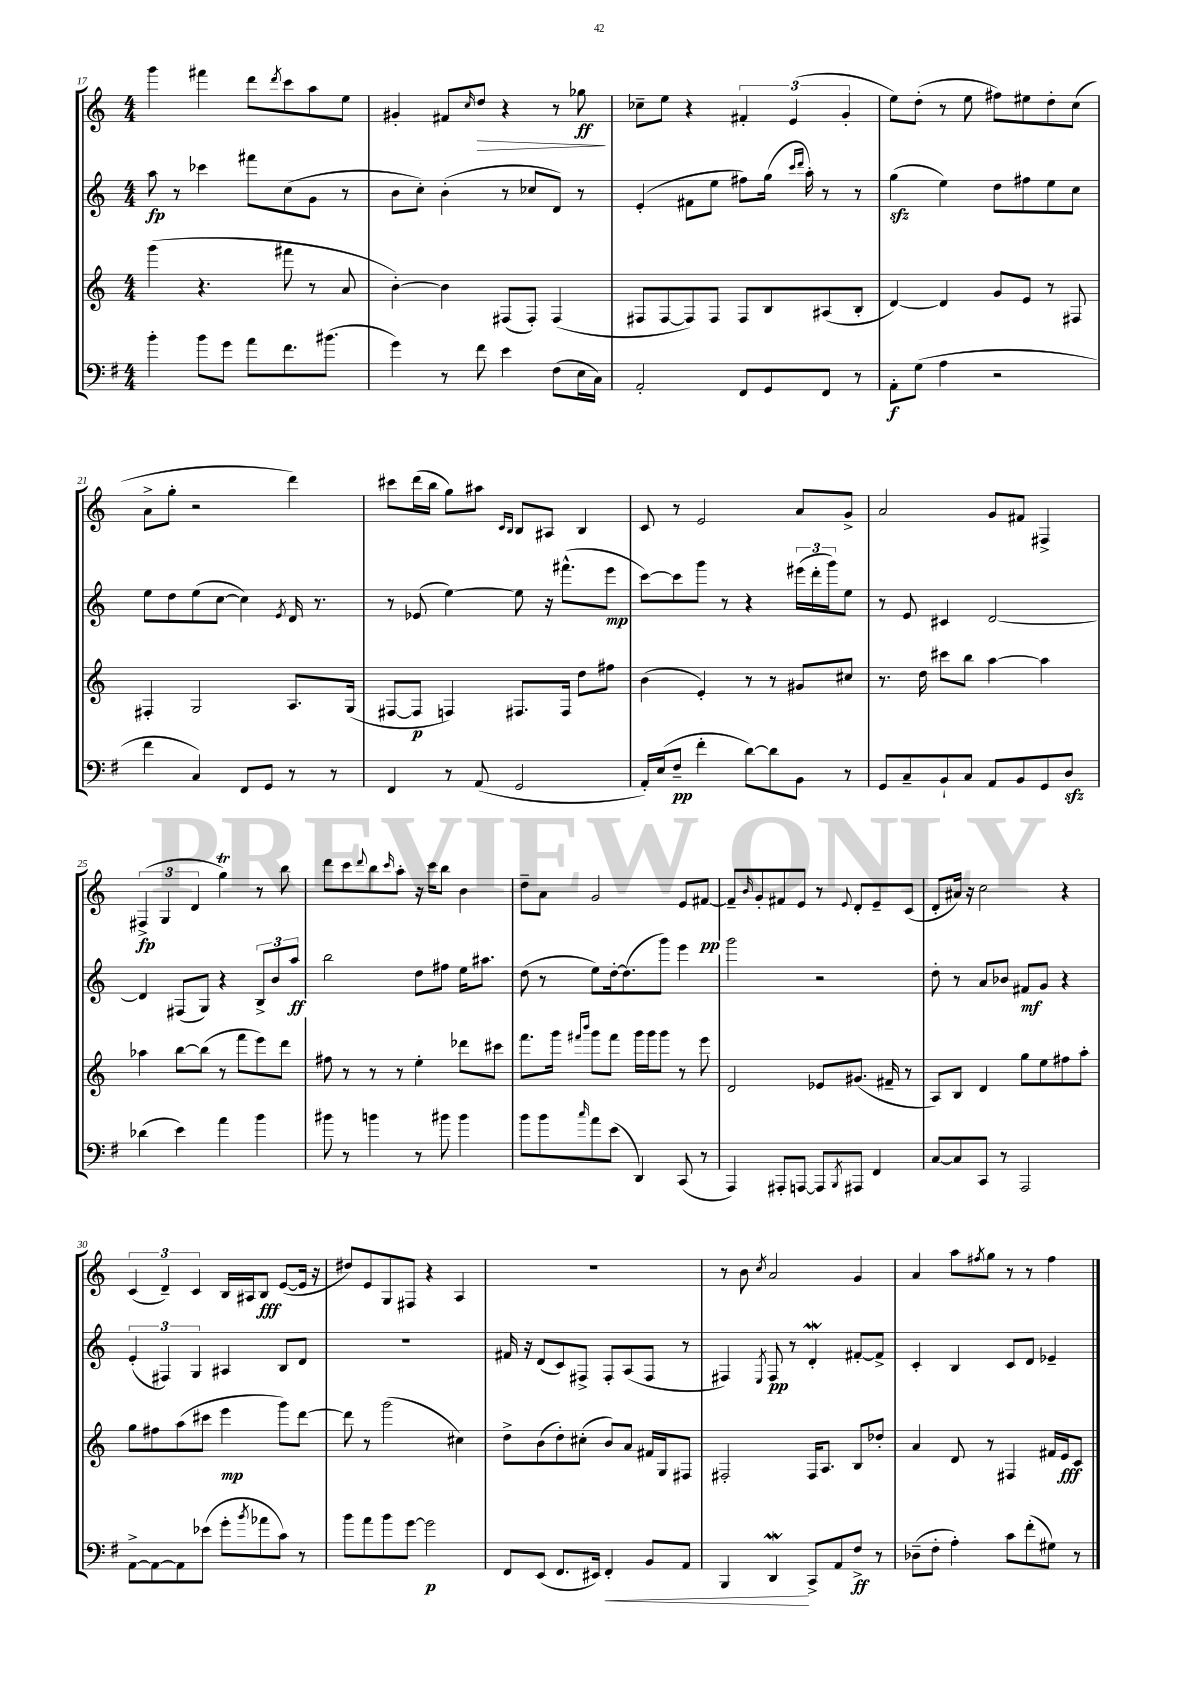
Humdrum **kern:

**kern	**kern	**kern	**kern
*staff4	*staff3	*staff2	*staff1
*clefF4	*clefG2	*clefG2	*clefG2
*k[f#]	*k[]	*k[]	*k[]
*M4/4	*M4/4	*M4/4	*M4/4
4b'\	(4ggg\	8aa\	4ggg\
.	.	8r	.
8b\L	4.r	4ccc-\	4fff#\
8g\J	.	.	.
8a\L	.	8fff#\L	8ddd\L
.	.	.	8qddd/
8.f#\	8fff#\	(8cc\	8ccc\
.	8r	8g\J	8aa\
(8.b#\J	.	.	.
.	8a/	8r	8ee\J
=	=	=	=
4g\)	[4b'\)	8b\L	4g#'/
.	.	8cc'\J)	.
8r	4b\]	(4b'\	8f#/L
.	.	.	16qqcc/
8f#\	.	.	8dd/J
4e\	(8F#/L	8r	4r
.	8F#'/J)	8cc-/L	.
(8F#\L	(4F#/	8d/J)	8r
16E\L	.	8r	8gg-\
16C\JJ)	.	.	.
=	=	=	=
2AA'/	8F#/L	(4e'/	8cc-~\L
.	[8F#/	.	8ee\J
.	8F#/])	8f#\L	4r
.	8F#/J	8ee\J	.
8FF#/L	8F#/L	8ff#\L)	6f#'/
8GG/	8B/	(16gg\Jk	.
.	.	.	(6e/
.	.	16qqccc/LL	.
.	.	16qqddd/JJ	.
.	.	16aa'\)	.
8FF#/J	(8A#/	8r	.
.	.	.	6g'/
8r	8B'/J	8r	.
=	=	=	=
8AA'\L	[4d/)	(4gg\	8ee\L)
(8G\J	.	.	(8dd'\J
4A\	4d/]	4ee\)	8r
.	.	.	8ee\
2r	8g/L	8dd\L	8ff#\L)
.	8e/J	8ff#\	8ee#\
.	8r	8ee\	8dd'\
.	8F#/	8cc\J	(8cc\J
=	=	=	=
4f#\	4F#'/	8ee\L	8a^\L
.	.	8dd\	8gg'\J
4C/)	2G/	(8ee\	2r
.	.	[8cc\J	.
8FF#/L	.	4cc\])	.
8GG/J	.	.	.
.	.	8qe/	.
8r	8.A/L	16d/	4ddd\)
.	.	8.r	.
8r	.	.	.
.	(16G/Jk	.	.
=	=	=	=
4FF#/	[8F#/L	8r	8ccc#\L
.	8F#/]J	(8e-/	(16ddd\L
.	.	.	16bb\JJ
8r	4F/)	[4ee\)	8gg\L)
(8AA/	.	.	8aa#\J
.	.	.	16qqc/LL
.	.	.	16qqB/JJ
2GG/	8.F#/L	8ee\]	8B/L
.	.	16r	8A#/J
.	16F#/Jk	(8.fff#^^\L	.
.	8dd\L	.	4B/
.	8ff#\J	8eee\J	.
=	=	=	=
16AA'/LL)	(4b\	[8ccc\L)	8c/
(16E/J	.	.	.
8F#~/J	.	8ccc\]	8r
4f#'\	4e'/)	8ggg\J	2e/
.	.	8r	.
[8d\L)	8r	4r	.
8d\]	8r	.	.
8BB\J	8g#/L	(24eee#\LL	8a/L
.	.	24ddd'\	.
.	.	24ggg\J)	.
8r	8cc#/J	8ee\J	8g^/J
=	=	=	=
8GG/L	8.r	8r	2a/
8C~/	.	8e/	.
.	16dd\	.	.
8BB`/	8ccc#\L	4c#/	.
8C/J	8bb\J	.	.
8AA/L	[4aa\	[2d/	8g/L
8BB/	.	.	8f#/J
8GG/	4aa\]	.	4F#^/
8D/J	.	.	.
=	=	=	=
(4d-\	4aa-\	4d/]	(6F#^/
.	.	.	6G/
4e\)	[8bb\L	(8F#/L	.
.	.	.	6d/
.	(8bb\]J	8G/J)	.
4a\	8r	4r	4gg\)
.	8fff\L	.	.
4b\	8eee\)	12B^/L	8r
.	.	12b/	.
.	8ddd\J	.	8bb\
.	.	12aa/J	.
=	=	=	=
8b#\	8ff#\	2bb\	8ddd\L
8r	8r	.	8ccc\
.	.	.	8qqddd/
4b\	8r	.	8bb\
.	.	.	16qqccc/
.	8r	.	8aa'\J
8r	4ee'\	8dd\L	16r
.	.	.	16ccc\LK
8b#\	.	8ff#\J	8bb\J
4b#\	8ddd-\L	16ee\LK	4b\
.	.	8.aa#\J	.
.	8ccc#\J	.	.
=	=	=	=
8b\L	8.fff\L	(8dd\	8dd~\L
8b\	.	8r	8a\J
.	16ggg\Jk	.	.
.	16qqfff#/LL	.	.
16qqcc/	16qqbbb/JJ	.	.
8a\	8ggg\L	8ee\L)	2g/
(8e\J	8fff#\J	[16dd'\k	.
.	.	(8.dd\]	.
4DD/)	16ggg\LL	.	.
.	16ggg\J	.	.
.	8ggg\J	8ggg\J)	.
(8CC/	8r	4eee\	8e/L
8r	8eee\	.	[8f#/J
=	=	=	=
4AAA/)	2d/	2ggg\	8f#~/]L
.	.	.	16qqb/
.	.	.	8g'/
8AAA#'/L	.	.	8f#/
[8AAA/J	.	.	8e/J
8AAA/]L	8e-/L	2r	8r
8qBBB/	.	.	8qqe/
8AAA#/J	(8.g#/J	.	8d'/L
4FF#/	.	.	8e~/
.	16f#~/	.	.
.	8r	.	(8c/J
=	=	=	=
[8C/L	8A/L)	8dd'\	8d'/L
8C/]	8B/J	8r	16a#/Jk)
.	.	.	16r
8CC/J	4d/	8a/L	2cc\
8r	.	8b-/J	.
2AAA/	8gg\L	8f#/L	.
.	8ee\	8g/J	.
.	8ff#\	4r	4r
.	8aa'\J	.	.
=	=	=	=
[8AA^\L	8gg\L	(6e'/	(6c/
8AA\_	8ff#\	.	.
.	.	6F#/)	6d~/)
8AA\]	(8aa\	.	.
.	.	6G/	6c/
(8e-\J	8ccc#\J	.	.
8g'\L	4eee\	4A#/	16B/LL
.	.	.	16A#/J
8qb/	.	.	.
8a-\	.	.	8B/J
8c\J)	8ggg\L)	8B/L	([8e/L
8r	[8ddd\J	8d/J	16e/]Jk
.	.	.	16r
=	=	=	=
8b\L	8ddd\]	1r	8dd#/L)
8a\	8r	.	8e/
8b\	(2ggg\	.	8G/
[8g\J	.	.	8F#/J
2g\]	.	.	4r
.	4cc#\)	.	4A/
=	=	=	=
8FF#/L	8dd^\L	16f#/	1r
.	.	16r	.
(8EE/J	(8b\	(8d/L	.
8.FF#/L	8dd'\)	8c/)	.
.	(8cc#'\J	8F#^/J	.
16EE#/Jk)	.	.	.
4FF#'/	8b/L)	8F#'/L	.
.	8a/J	(8A/	.
8BB/L	16f#/LL	8F#/J	.
.	16G/J	.	.
8AA/J	8F#/J	8r	.
=	=	=	=
4BBB/	2F#'/	4F#/)	8r
.	.	.	8b\
.	.	8qE/	8qcc/
4DD/	.	8F#/	2a/
.	.	8r	.
8CC^/L	16F#/LK	4d'/	.
.	8.A/J	.	.
8AA/	.	.	.
8F#^/J	8B/L	[8f#'/L	4g/
8r	8dd-'/J	8f#^/]J	.
=	=	=	=
(8D-~\L	4a/	4c'/	4a/
8F#'\J	.	.	.
4A'\)	8d/	4B/	8aa\L
.	.	.	8qff#/
.	8r	.	8gg\J
8c\L	4F#/	8c/L	8r
(8f#'\	.	8d/J	8r
8G#\J)	16f#/LL	4e-~/	4ff#\
.	16e/J	.	.
8r	8c/J	.	.
==	==	==	==
*-	*-	*-	*-
